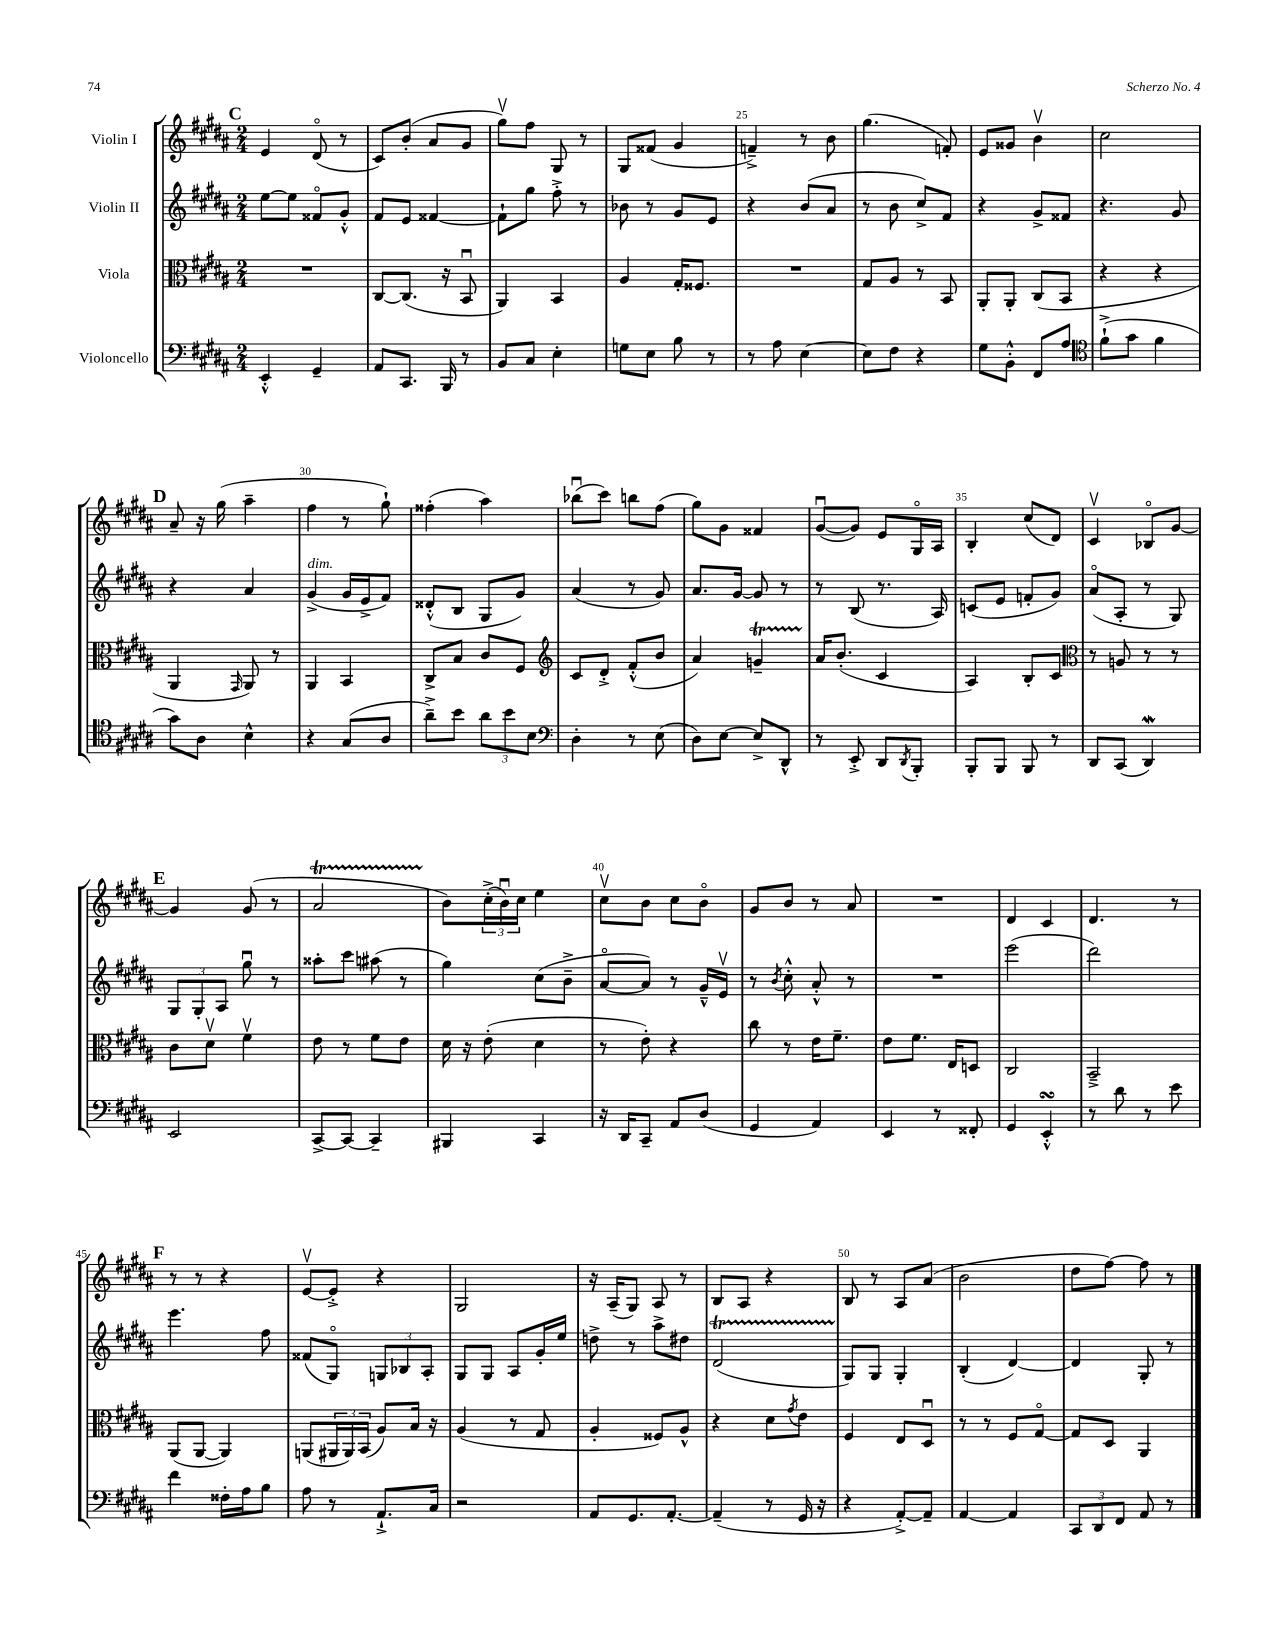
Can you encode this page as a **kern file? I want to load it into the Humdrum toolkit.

**kern	**kern	**kern	**kern
*part4	*part3	*part2	*part1
*staff4	*staff3	*staff2	*staff1
*I"Violoncello	*I"Viola	*I"Violin II	*I"Violin I
*clefF4	*clefC3	*clefG2	*clefG2
*k[f#c#g#d#a#]	*k[f#c#g#d#a#]	*k[f#c#g#d#a#]	*k[f#c#g#d#a#]
*M2/4	*M2/4	*M2/4	*M2/4
!!LO:REH:place=s1:t=C
=21	=21	=21	=21
4EE'^^/	2r	[8ee\L	4e/
.	.	8ee\J]	.
4GG#~/	.	8f##X/L	(8d#/
.	.	8g#'^^/J	8r
=22	=22	=22	=22
8AA#/L	[8C#/L	8f#/L	8c#/L)
8.CC#/J	(8.C#/J]	8e/J	(8b'/J
.	.	[4f##X/	8a#/L
16BBB/	16r	.	.
8r	8BBu/	.	8g#/J
=23	=23	=23	=23
8BB/L	4AA#/)	8f##`\L]	8gg#v\L)
8C#/J	.	8gg#\J	8ff#\J
4E'\	4BB/	8ff#'^\	8G#/
.	.	8r	8r
=24	=24	=24	=24
8Gn\L	4A#/	8b-X\	8G#/L
8E\J	.	8r	(8f##X/J
8B\	16G#'/KL	8g#/L	4g#/
.	8.F##X/J	.	.
8r	.	8e/J	.
=25	=25	=25	=25
8r	2r	4r	4fn~^/)
8A#\	.	.	.
[4E\	.	(8b/L	8r
.	.	8a#/J	8b\
=26	=26	=26	=26
8E\L]	8G#/L	8r	(4.gg#\
8F#\J	8A#/J	8b\	.
4r	8r	8cc#^/L)	.
.	8BB/	8f#/J	8fn'/)
=27	=27	=27	=27
8G#\L	8AA#'/L	4r	8e/L
8BB'^^\J	8AA#'/J	.	8g##X/J
8FF#/L	(8C#/L	8g#^/L	4bv\
8A#/J	8BB/J	8f##X/J	.
=28	=28	=28	=28
*clefC4	*	*	*
(8f#`^\L	4r	4.r	2cc#\
8g#\J	.	.	.
4f#\	4r	.	.
.	.	8g#/	.
!!LO:LB:g=z
!!LO:REH:place=s1:t=D
=29	=29	=29	=29
8g#\L)	4AA#/	4r	8a#~/
8A#\J	.	.	16r
.	.	.	(16gg#\
.	16qqGG#/	.	.
4B^^\	8AA#/)	4a#/	4aa#~\
.	8r	.	.
=30	=30	=30	=30
!	!	!LO:TX:a:i:t=dim.	!
4r	4AA#/	(4g#^/	4ff#\
(8G#/L	4BB/	16g#/LL	8r
.	.	16e^/J	.
8A#/J	.	8f#/J)	8gg#`\)
=31	=31	=31	=31
8a#~^\L)	8C#^/L	(8d##X'^^/L	(4ff##X'\
8b\J	8B/J	8B/J	.
12a#\L	8c#/L	8G#/L	4aa#\)
12b\	.	.	.
.	8F#/J	8g#/J)	.
12B\J	.	.	.
=32	=32	=32	=32
*clefF4	*clefG2	*	*
4D#'\	8c#/L	(4a#/	(8bb-Xu\L
.	8d#'^/J	.	8ccc#\J)
8r	(8f#'^^/L	8r	8bbn\L
(8E\	8b/J	8g#/)	(8ff#\J
=33	=33	=33	=33
8D#\L)	4a#/)	8.a#/L	8gg#\L)
[8E\J	.	.	8g#\J
.	.	[16g#/Jk	.
8E^/L]	4gnT~/	8g#/]	4f##X/
8DD#^^/J	.	8r	.
=34	=34	=34	=34
8r	16a#/KL	8r	([8g#u/L
.	(8.b'/J	.	.
8EE'^/	.	(8B/	8g#/J])
8DD#/L	4c#/	8.r	8e/L
8qDD#/	.	.	.
8BBB'/J	.	.	16G#/L
.	.	16A#/)	16A#/JJ
=35	=35	=35	=35
8BBB'/L	4A#/)	(8cn/L	4B'/
8BBB/J	.	8e/J	.
8BBB/	8B'/L	8fn'/L	(8cc#/L
8r	8c#/J	8g#/J)	8d#/J)
=36	=36	=36	=36
*	*clefC3	*	*
8DD#/L	8r	(8a#/L	4c#v/
(8CC#/J	8An/	8A#'/J	.
4DD#W/)	8r	8r	8B-X/L
.	8r	8G#/)	[8g#/J
!!LO:LB:g=z
!!LO:REH:place=s1:t=E
=37	=37	=37	=37
2EE/	8c#\L	12G#/L	4g#/]
.	.	12G#'/	.
.	8d#v\J	.	.
.	.	12A#/J	.
.	4f#v\	8gg#u\	(8g#/
.	.	8r	8r
=38	=38	=38	=38
[8CC#^/L	8e\	8aa##X'\L	2a#t/
8CC#/J_	8r	8ccc#\J	.
4CC#~/]	8f#\L	(8aa#X\	.
.	8e\J	8r	.
=39	=39	=39	=39
4BBB#X/	16d#\	4gg#\)	8b\L)
.	16r	.	.
.	(8e'\	.	(24cc#'^\L
.	.	.	24bu\)
.	.	.	24cc#\JJ
4CC#/	4d#\	(8cc#\L	4ee\
.	.	8b~^\J	.
=40	=40	=40	=40
16r	8r	[8a#/L	8cc#v\L
16DD#/KL	.	.	.
8CC#~/J	8e'\)	8a#/J])	8b\J
8AA#/L	4r	8r	8cc#\L
(8D#/J	.	16g#~^^/LL	8b\J
.	.	16ev/JJ	.
=41	=41	=41	=41
4GG#/	8cc#\	8r	8g#/L
.	.	8qb/	.
.	8r	8cc#'^^\	8b/J
4AA#/)	16e\KL	8a#'^^/	8r
.	8.f#~\J	.	.
.	.	8r	8a#/
=42	=42	=42	=42
4EE/	8e\L	2r	2r
.	8.f#\J	.	.
8r	.	.	.
.	16E/KL	.	.
8FF##X'/	8Dn/J	.	.
=43	=43	=43	=43
4GG#/	2C#/	(2eee\	4d#/
4EEsSSs'^^/	.	.	4c#/
=44	=44	=44	=44
8r	2BB~^/	2ddd#\)	4.d#/
8d#\	.	.	.
8r	.	.	.
8e\	.	.	8r
!!LO:LB:g=z
!!LO:REH:place=s1:t=F
=45	=45	=45	=45
4f#\	(8AA#/L	4.eee\	8r
.	[8AA#/J	.	8r
16F##X'\LL	4AA#/])	.	4r
16A#\J	.	.	.
8B\J	.	8ff#\	.
=46	=46	=46	=46
8A#\	(8AAn/L	(8f##X/L	[8ev/L
8r	24AA#X/L	8G#/J)	8e'^/J]
.	24AA#/)	.	.
.	(24BB/JJ	.	.
8.AA#`^/L	8A#/L)	12Gn/L	4r
.	.	12B-X/	.
.	16B/Jk	.	.
.	.	12A#'/J	.
16C#/Jk	16r	.	.
=47	=47	=47	=47
2r	(4A#/	8G#/L	2G#/
.	.	8G#/J	.
.	8r	8A#/L	.
.	8G#/	16g#'/L	.
.	.	16ee/JJ	.
=48	=48	=48	=48
8AA#/L	4A#'/	8ddn^\	16r
.	.	.	(16A#~/KL
8.GG#/	.	8r	8G#/J)
.	8F##X/L)	8aa#^\L	8A#/
[8.AA#'/J	.	.	.
.	8A#^^/J	8dd#X\J	8r
=49	=49	=49	=49
(4AA#~/]	4r	(2d#t/	8B/L
.	.	.	8A#/J
8r	8d#\L	.	4r
.	8qg#/	.	.
16GG#/	8e\J	.	.
16r	.	.	.
=50	=50	=50	=50
4r	4F#/	8G#/L)	8B/
.	.	8G#/J	8r
[8AA#'^/L)	8E/L	4G#'/	8A#/L
8AA#~/J]	8D#u/J	.	(8a#/J
=51	=51	=51	=51
[4AA#/	8r	(4B'/	2b\
.	8r	.	.
4AA#/]	8F#/L	[4d#/)	.
.	[8G#/J	.	.
=52	=52	=52	=52
12CC#/L	8G#/L]	4d#/]	8dd#\L
12DD#/	.	.	.
.	8D#/J	.	[8ff#\J)
12FF#/J	.	.	.
8AA#/	4AA#/	8G#'/	8ff#\]
8r	.	8r	8r
==	==	==	==
*-	*-	*-	*-
